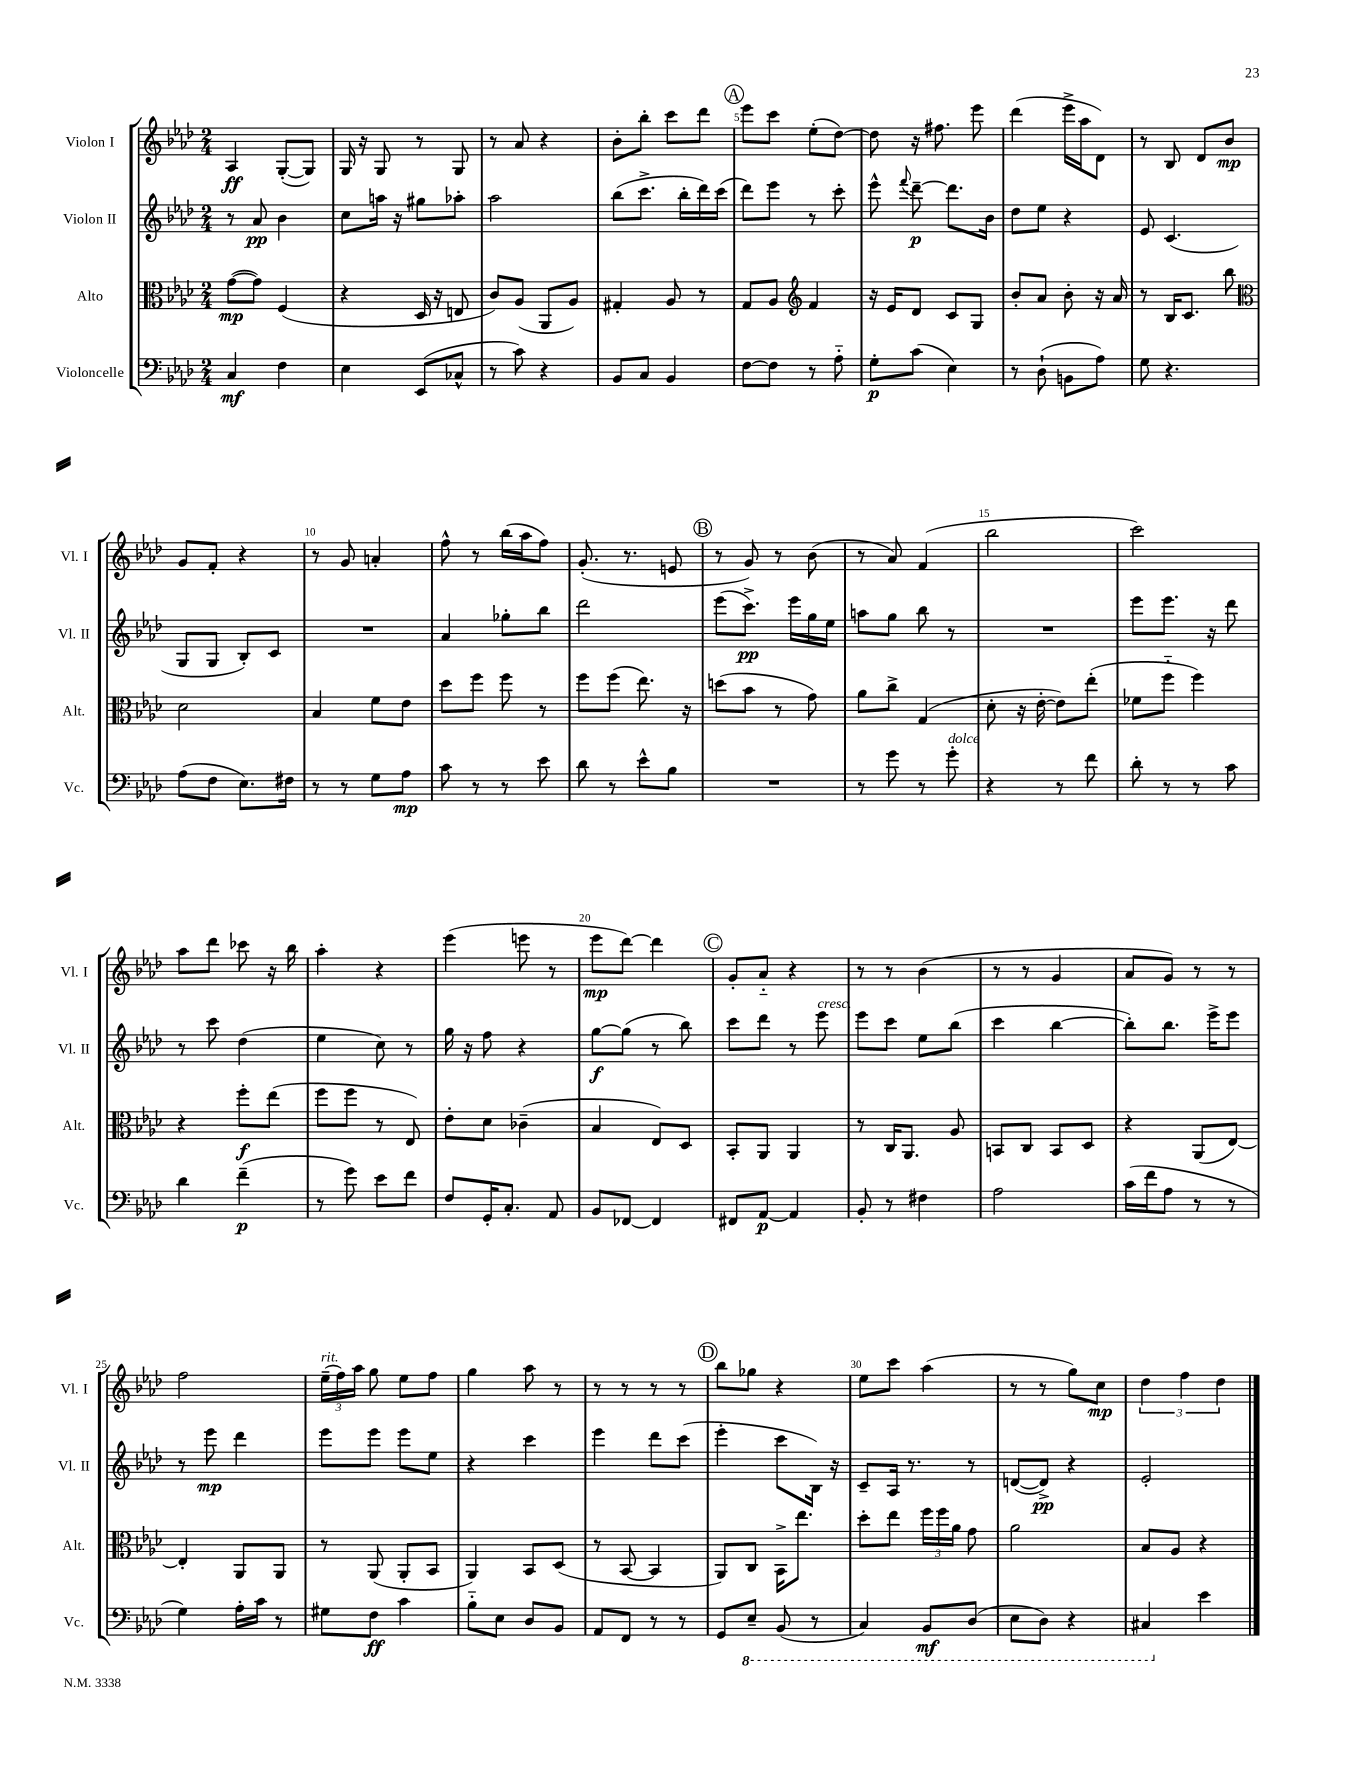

**kern	**kern	**kern	**kern
*staff4	*staff3	*staff2	*staff1
*clefF4	*clefC3	*clefG2	*clefG2
*k[b-e-a-d-]	*k[b-e-a-d-]	*k[b-e-a-d-]	*k[b-e-a-d-]
*M2/4	*M2/4	*M2/4	*M2/4
4C/	([8g\L	8r	4A-/
.	8g\]J)	8a-/	.
4F\	(4F/	4b-\	([8G'/L
.	.	.	8G/]J)
=	=	=	=
4E-\	4r	8cc\L	16G/
.	.	.	16r
.	.	16aa\Jk	8G/
.	.	16r	.
(8EE-/L	16D-/	8gg#\L	8r
.	16r	.	.
8C-^^/J	8E/	8aa-'\J	8G/
=	=	=	=
8r	8c/L)	2aa-\	8r
8c\)	(8A-/J	.	8a-/
4r	8AA-/L	.	4r
.	8A-/J)	.	.
=	=	=	=
8BB-/L	4G#'/	(8bb-\L	8b-'\L
8C/J	.	8.ccc^\J	8bb-'\J
4BB-/	8A-/	.	8ccc\L
.	.	16bb-'\LL	.
.	8r	16ddd-\)	8ddd-\J
.	.	(16ccc\JJ	.
=	=	=	=
[8F\L	8G/L	8ddd-\L)	8eee-\L
8F\]J	8A-/J	8eee-\J	8ccc\J
*	*clefG2	*	*
8r	4f/	8r	(8ee-'\L
8A-'~\	.	8ccc'\	[8dd-\J)
=	=	=	=
8G'\L	16r	8eee-^^\	8dd-\]
.	16e-/LK	.	.
.	.	8qqfff/	.
(8c\J	8d-/J	[8ddd-~\	16r
.	.	.	8.ff#\
4E-\)	8c/L	8.ddd-\]L	.
.	8G/J	.	8eee-\
.	.	16b-\Jk	.
=	=	=	=
8r	8b-'/L	8dd-\L	(4ddd-\
(8D-`\	8a-/J	8ee-\J	.
8BB\L	8b-'\	4r	16eee-^\LL
.	.	.	16aa-\J
8A-\J)	16r	.	8d-\J)
.	16a-/	.	.
=	=	=	=
8G\	8r	8e-/	8r
4.r	16B-/LK	(4.c/	8B-/
.	8.c/J	.	.
.	.	.	8d-/L
.	8bb-\	.	8b-/J
=	=	=	=
*	*clefC3	*	*
(8A-\L	2d-\	8G/L	8g/L
8F\J	.	8G/J	8f'/J
8.E-\L)	.	8B-'/L)	4r
.	.	8c/J	.
16F#\Jk	.	.	.
=	=	=	=
8r	4B-/	2r	8r
8r	.	.	8g/
8G\L	8f\L	.	4a'/
8A-\J	8e-\J	.	.
=	=	=	=
8c\	8dd-\L	4a-/	8ff^^\
8r	8ff\J	.	8r
8r	8ff\	8gg-'\L	(16bb-\LL
.	.	.	16aa-\J
8e-\	8r	8bb-\J	8ff\J)
=	=	=	=
8d-\	8ff\L	2ddd-\	(8.g'/
8r	(8ff\J	.	.
.	.	.	8.r
8e-^^\L	8.ee-\)	.	.
8B-\J	.	.	8e/
.	16r	.	.
=	=	=	=
2r	(8dd\L	(8eee-\L	8r
.	8b-\J	8.ccc^\J)	8g/)
.	8r	.	8r
.	.	16eee-\LL	.
.	8g\)	16gg\	(8b-\
.	.	16ee-\JJ	.
=	=	=	=
8r	8a-\L	8aa\L	8r
8g\	8cc^\J	8gg\J	8a-/)
8r	(4G/	8bb-\	(4f/
8g'\	.	8r	.
=	=	=	=
4r	8d-'\	2r	2bb-\
.	16r	.	.
.	[16e-'\	.	.
8r	8e-\]L)	.	.
8f\	(8ee-'\J	.	.
=	=	=	=
8d-'\	8f-\L	8eee-\L	2ccc\)
8r	8ff'~\J	8.eee-\J	.
8r	4ff\)	.	.
.	.	16r	.
8c\	.	8ddd-\	.
=	=	=	=
4d-\	4r	8r	8aa-\L
.	.	8ccc\	8ddd-\J
(4f~\	8ff'\L	(4dd-\	8ccc-\
.	(8ee-\J	.	16r
.	.	.	16bb-\
=	=	=	=
8r	8ff\L	4ee-\	4aa-'\
8g\)	8ff\J	.	.
8e-\L	8r	8cc\)	4r
8f\J	8E-/)	8r	.
=	=	=	=
8F/L	8e-'\L	16gg\	(4eee-\
.	.	16r	.
16GG'/K	8d-\J	8ff\	.
8.C'/J	.	.	.
.	(4c-~\	4r	8eee\
8AA-/	.	.	8r
=	=	=	=
8BB-/L	4B-/	[8gg\L	8eee-\L
[8FF-/J	.	(8gg\]J	[8ddd-\J)
4FF-/]	8E-/L)	8r	4ddd-\]
.	8D-/J	8bb-\)	.
=	=	=	=
8FF#/L	8BB-'/L	8ccc\L	8g'/L
[8AA-/J	8AA-/J	8ddd-\J	8a-'~/J
4AA-/]	4AA-/	8r	4r
.	.	8eee-\	.
=	=	=	=
8BB-'/	8r	8eee-\L	8r
8r	16C/LK	8ccc\J	8r
.	8.AA-/J	.	.
4F#\	.	8ee-\L	(4b-\
.	8A-/	(8bb-\J	.
=	=	=	=
2A-\	8BB/L	4ccc\	8r
.	8C/J	.	8r
.	8BB/L	[4bb-\	4g/
.	8D-/J	.	.
=	=	=	=
(16c\LL	4r	8bb-'\]L)	8a-/L
16f\J	.	.	.
8A-\J	.	8.bb-\J	8g/J)
8r	(8AA-/L	.	8r
.	.	16eee-^\LK	.
8r	[8E-/J)	8eee-\J	8r
=	=	=	=
4G\)	4E-'/]	8r	2ff\
.	.	8eee-\	.
16A-'\LL	8AA-/L	4ddd-\	.
16c\JJ	.	.	.
8r	8AA-/J	.	.
=	=	=	=
8G#\L	8r	8eee-\L	(24ee-~\LL
.	.	.	24ff\)
.	.	.	24aa-\JJ
8F\J	(8AA-/	8eee-\J	8gg\
4c\	8AA-'/L	8eee-\L	8ee-\L
.	8BB-/J	8ee-\J	8ff\J
=	=	=	=
8B-'~\L	4AA-/)	4r	4gg\
8E-\J	.	.	.
8D-/L	8BB-/L	4ccc\	8aa-\
8BB-/J	(8D-/J	.	8r
=	=	=	=
8AA-/L	8r	4eee-\	8r
8FF/J	[8BB-/	.	8r
8r	4BB-/]	8ddd-\L	8r
8r	.	(8ccc\J	8r
=	=	=	=
8GG/L	8AA-/L)	4eee-'\	8bb-\L
8EE-~/J	8C/J	.	8gg-\J
(8BBB-/	16BB-^\LK	8ccc\L	4r
.	8.ee-\J	.	.
8r	.	16B-\Jk)	.
.	.	16r	.
=	=	=	=
4CC/)	8dd-'\L	8c~/L	8ee-\L
.	8ee-\J	16A-/Jk	8ccc\J
.	.	8.r	.
8BBB-/L	24ff\LL	.	(4aa-\
.	24ff\	.	.
.	24a-\JJ	.	.
(8DD-/J	8g\	8r	.
=	=	=	=
8EE-\L	2a-\	([8d/L	8r
8DD-\J)	.	8d^/]J)	8r
4r	.	4r	8gg\L)
.	.	.	8cc\J
=	=	=	=
4CC#/	8B-/L	2e-'/	6dd-\
.	8A-/J	.	.
.	.	.	6ff\
4e-\	4r	.	.
.	.	.	6dd-\
==	==	==	==
*-	*-	*-	*-
